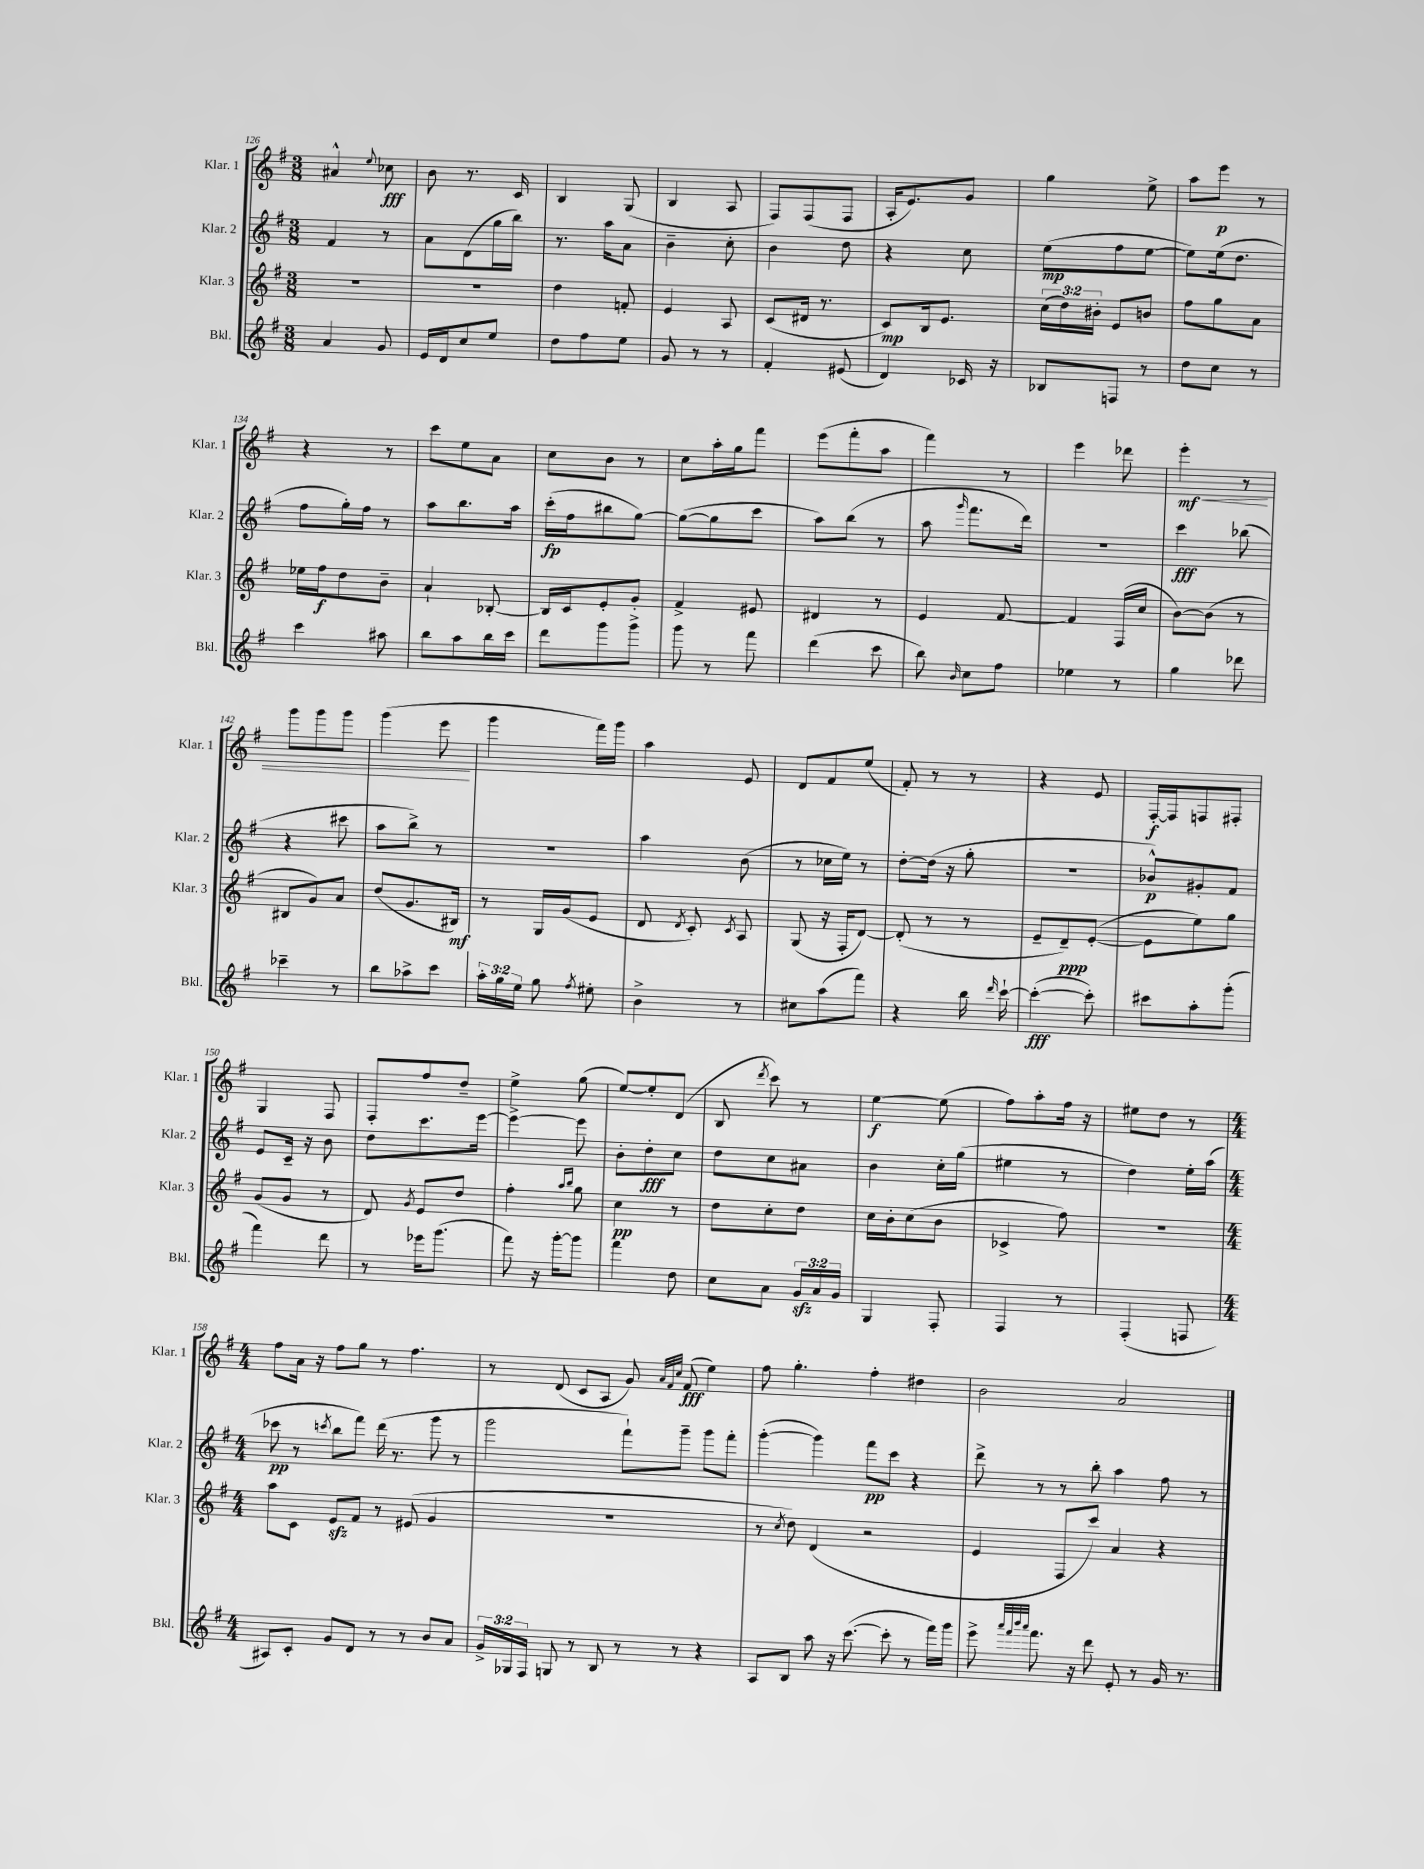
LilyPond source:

<<
\new StaffGroup <<
\new Staff = "s0" \with { instrumentName = "Klar. 1" shortInstrumentName = "Klar. 1" } {
    \clef treble \key g \major \numericTimeSignature \time 3/8
    \autoBeamOff ais'4-^ \appoggiatura { e''8 } ces''8\fff |
    b'8 r8. c'16 |
    b4 g8( |
    b4 a8 |
    fis8[) fis8( fis8] |
    a16[-. e'8.) g'8] |
    g''4 e''8-> |
    a''8[ e'''8]\p r8 |
    r4 r8 |
    c'''8[ e''8 a'8] |
    c''8[ b'8] r8 |
    c''8[ a''16-. g''16 fis'''8] |
    e'''8[( fis'''8-. a''8] |
    fis'''4) r8 |
    e'''4 des'''8 |
    e'''4-.\mf\< r8 |
    g'''8[ g'''8 g'''8] |
    g'''4( e'''8\! |
    g'''4 fis'''16[) g'''16] |
    a''4 e'8 |
    d'8[ fis'8 e''8]( |
    fis'8-.) r8 r8 |
    r4 e'8 |
    fis16[~-.\f fis16 f8 fis8]-. |
    g4 fis8 |
    fis8[-. fis''8 d''8]-- |
    e''4-> g''8( |
    e''8[~) e''8-. d'8]( |
    b8 \acciaccatura { d'''8 } c'''8) r8 |
    e''4~\f e''8( |
    fis''8[) a''8-. fis''16] r16 |
    eis''8[ d''8] r8 |
    \numericTimeSignature \time 4/4 fis''8[ a'16] r16 fis''8[ g''8] r8 fis''4. |
    r8 d'8( c'8[ a8] g'8) \grace { a'32[ fis'32 c''32] } fis'8\fff( e''4) |
    fis''8 g''4.-. fis''4-. dis''4 |
    b'2 a'2 \bar "|." |
}
\new Staff = "s1" \with { instrumentName = "Klar. 2" shortInstrumentName = "Klar. 2" } {
    \clef treble \key g \major \numericTimeSignature \time 3/8
    \autoBeamOff fis'4 r8 |
    a'8[ d'8( g''16 b''16]) |
    r8. a''16[ a'8] |
    b'4-- c''8-. |
    b'4 d''8 |
    r4 c''8 |
    e''8[\mp( fis''8 e''8]~ |
    e''8[) e''16( d''8.] |
    fis''8[ g''16-.) fis''16] r8 |
    a''8[ b''8. a''16] |
    c'''16[-.\fp( fis''16 bis''8 g''8]~) |
    g''8[~( g''8 c'''8] |
    a''8[) b''8]( r8 |
    a''8 \grace { g'''16 } fis'''8.[ d'''16]) |
    r4. |
    c'''4\fff bes''8( |
    r4 cis'''8 |
    a''8[ b''8]->) r8 |
    R4. |
    a''4 b'8( |
    r8 ces''16[ e''16]) r8 |
    d''8[~-. d''16]( r16 g''8-. |
    R4. |
    bes'8[-^\p) gis'8-. fis'8] |
    e'8[ c'16]-- r16 b'8 |
    d''8[ c'''8. e'''16]~ |
    e'''4~-> e'''8 |
    b'8[-. d''8-.\fff c''8] |
    d''8[ c''8 ais'8] |
    b'4 c''16[-. g''16]( |
    eis''4 r8 |
    d''4) e''16[-. a''16]( |
    \numericTimeSignature \time 4/4 ces'''8\pp r8 \acciaccatura { c'''8 } b''8[ fis'''8]) d'''16( r8. g'''8 r8 |
    g'''2 fis'''8[-!) g'''8]-- g'''8[ fis'''8]-. |
    g'''4~-.( g'''4) fis'''8[\pp c'''8] r4 |
    d'''8-> r8 r8 b''8-. a''4 fis''8 r8 \bar "|." |
}
\new Staff = "s2" \with { instrumentName = "Klar. 3" shortInstrumentName = "Klar. 3" } {
    \clef treble \key g \major \numericTimeSignature \time 3/8 \override Staff.TupletNumber.text = #tuplet-number::calc-fraction-text
    \autoBeamOff R4. |
    R4. |
    d''4 f'8-. |
    e'4 a8 |
    c'8[( dis'16] r8. |
    c'8[\mp) b16 e'8.] |
    \tuplet 3/2 { c''16[( d''16) bis'16]-. } e'8[ b'8] |
    fis''8[ g''8 a'8] |
    ees''16[ fis''16\f d''8 b'8]-- |
    a'4-! bes8~-. |
    bes16[ c'16 e'8-. g'8]-. |
    fis'4-> eis'8 |
    dis'4 r8 |
    e'4 fis'8~ |
    fis'4 fis16[( c''16] |
    b'8[~) b'8]( r8 |
    bis8[ g'8) a'8] |
    d''8[( g'8. bis16]\mf) |
    r8 g16[ g'16( e'8] |
    d'8 \acciaccatura { d'8 } c'8-.) \acciaccatura { c'8 } a8 |
    g8( r16 fis16[-. d'8]~) |
    d'8-.( r8 r8 |
    e'8[-- d'8--\ppp) e'8]~-.( |
    e'8[ e''8) g''8] |
    g'8[( g'8] r8 |
    d'8) \acciaccatura { g'8 } e'8[ d''8] |
    fis''4-. \grace { a''16[ b''16] } g''8 |
    c''4\pp r8 |
    d''8[ c''8-. d''8] |
    c''16[ b'16-. c''8( b'8] |
    ces'4-> fis''8) |
    R4. |
    \numericTimeSignature \time 4/4 a''8[ c'8] e'8[\sfz fis'8] r8 eis'8( g'4 |
    R1 |
    r8 \acciaccatura { c''8 } d''8) d'4( r2 |
    e'4 fis8[ c'''8]) a'4 r4 \bar "|." |
}
\new Staff = "s3" \with { instrumentName = "Bkl." shortInstrumentName = "Bkl." } {
    \clef treble \key g \major \numericTimeSignature \time 3/8 \override Staff.TupletNumber.text = #tuplet-number::calc-fraction-text
    \autoBeamOff a'4 g'8 |
    e'16[ d'16 c''8 e''8] |
    d''8[ fis''8 e''8] |
    g'8 r8 r8 |
    fis'4-. eis'8( |
    d'4) ces'16 r16 |
    bes8[ f8] r8 |
    d''8[ c''8] r8 |
    c'''4 ais''8 |
    b''8[ a''8 b''16 c'''16] |
    d'''8[ g'''8 g'''8]-> |
    g'''8 r8 fis'''8 |
    d'''4( c'''8 |
    b''8) \grace { b'16 } c''8[ fis''8] |
    ees''4 r8 |
    g''4 des'''8 |
    ces'''4-- r8 |
    b''8[ aes''8-> c'''8] |
    \tuplet 3/2 { a''16[-. g''16 e''16] } g''8 \acciaccatura { fis''8 } eis''8-. |
    b'4-> r8 |
    cis''8[ a''8( fis'''8]) |
    r4 b''16 \grace { d'''16 } c'''16~-! |
    c'''4~-.\fff( c'''8-.) |
    cis'''8[ a''8-. g'''8]-.( |
    fis'''4) d'''8 |
    r8 ees'''16[ g'''8.]( |
    fis'''8) r16 g'''16[~-. g'''8] |
    fis'''4 d''8 |
    c''8[ a'8] \tuplet 3/2 { g'16[\sfz a'16 g'16] } |
    g4 fis8-. |
    fis4 r8 |
    fis4-.( f8 |
    \numericTimeSignature \time 4/4 ais8[) c'8]-. g'8[ d'8] r8 r8 b'8[ a'8] |
    \tuplet 3/2 { g'16[-> ges16 fis16] } g8 r8 b8 r8 r8 r4 |
    a8[ b8] a''8 r16 c'''8.~( c'''8-. r8 fis'''16[) g'''16] |
    e'''8-> \grace { a'''32[ fis'''32 b'''32 a'''32] } fis'''8. r16 d'''8 e'8-. r8 g'16 r8. \bar "|." |
}
>>
>>
\layout { \context { \Score currentBarNumber = #126 } }
